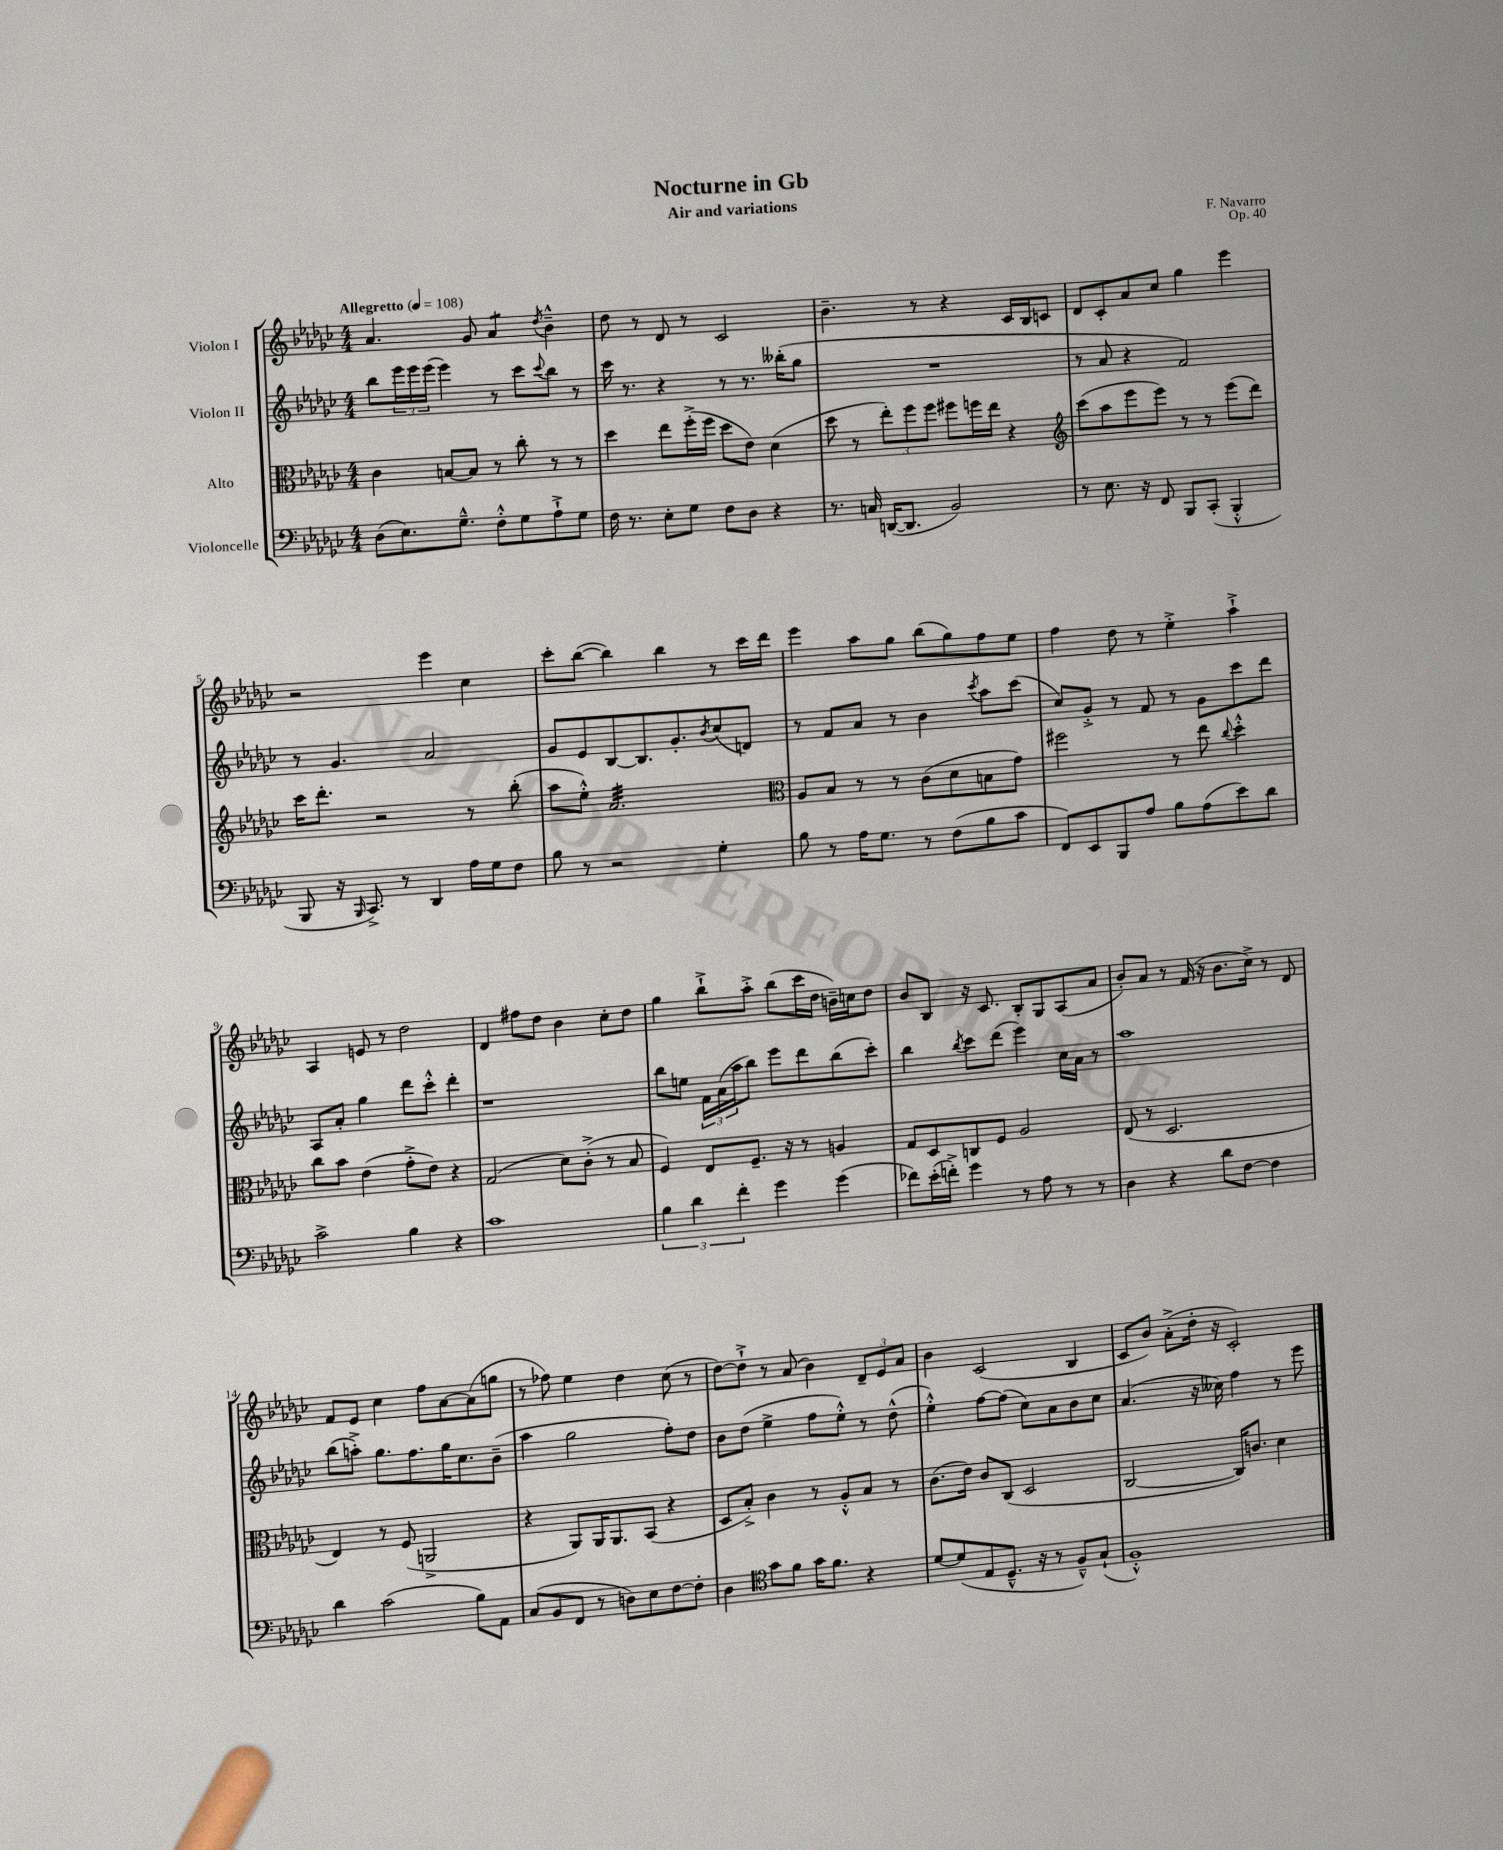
\header { title = "Nocturne in Gb" composer = "F. Navarro" subtitle = "Air and variations" opus = "Op. 40" }
<<
\new StaffGroup <<
\new Staff = "s0" \with { instrumentName = "Violon I" } {
    \clef treble \key ges \major \numericTimeSignature \time 4/4 \tempo "Allegretto" 4 = 108
    aes'4. ges'8 aes'4:8 \acciaccatura { des''8 } bes'4---^ |
    des''8 r8 des'8 r8 ces'2 |
    bes'4.-- r8 r4 ces'16 bes16 c'8 |
    des'8 ces'8-. aes'8 ces''8 ges''4 ees'''4 |
    r2 ees'''4 ces''4 |
    ces'''8-. bes''8~( bes''4) bes''4 r8 ces'''16 des'''16 |
    ees'''4 aes''8 ges''8 bes''8( ges''8) f''8 ees''8 |
    f''4 des''8 r8 ees''4-.-> aes''4-!-> |
    aes4 e'8 r8 des''2 |
    des'4 fis''8 des''8 bes'4 ces''8-. des''8 |
    ges''4 bes''8-!-> aes''8-.-> bes''8( ces'''16 des''16 b'16--) c''16 des''8 |
    bes'8 bes8 r16 ces'8. bes8-. ges8 aes8( aes'8 |
    bes'8-.) aes'8 r8 f'16( r16 bes'8. ces''16->) r8 des'8 |
    f'8 ees'8 ces''4 f''8 aes'8~ aes'8( g''8 |
    r8 fes''8) ees''4 des''4 ces''8( r8 |
    des''8~) des''8-!-> r8 aes'8( bes'4) \tuplet 3/2 { des'8-- ees'8 aes'8 } |
    bes'4 ces'2( bes4 |
    ces'8 bes'8) aes'8-.->( des''16-. r16 ces'2-.) \bar "|." |
}
\new Staff = "s1" \with { instrumentName = "Violon II" } {
    \clef treble \key ges \major \numericTimeSignature \time 4/4
    bes''8 \tuplet 3/2 { ees'''16 ees'''16 ees'''16( } ees'''4) r8 ces'''8 \appoggiatura { ces'''8 } bes''8 r8 |
    ces'''16 r8. r4 r8 r8. beses''16-.( ges''8 |
    R1 |
    r8 aes'8 r4 f'2) |
    r8 ges'4. aes'2 |
    ges'8 ees'8 bes8~ bes8. ges'8.-. \acciaccatura { bes'8 } ces''8( d'8) |
    r8 f'8 aes'8 r8 bes'4 \acciaccatura { ces'''8 } aes''8 ces'''8( |
    ces''8) ges'8-.-> r8 f'8 r8 ges'8 ces'''8 des'''8 |
    aes8 aes'8-. ges''4 des'''8 ces'''8-.-^ des'''4-. |
    r1 |
    bes''8 e''8 \tuplet 3/2 { f'16 aes'16( aes''16 } bes''8) ees'''8 des'''8 bes''8( ces'''8-.) |
    bes''4 \acciaccatura { bes''8 } ces'''8 des'''8( ees'''4) ces''16 aes'16 r8 |
    aes''1 |
    bes''8( a''8-.->) ges''8. f''8. ges''16 ces''8. bes'8--( |
    aes''4 ges''2 f''8-.) des''8 |
    bes'8 des''8( ees''4-> f''8 ees''8-.-^) r8 des''8-^( |
    ees''4-.-^) f''8~ f''8( ces''8) aes'8 bes'8 ces''8 |
    aes'4.( r16 ceses''16) f''4 r8 ees'''8 \bar "|." |
}
\new Staff = "s2" \with { instrumentName = "Alto" } {
    \clef alto \key ges \major \numericTimeSignature \time 4/4
    ces'4 b8~ b8 r8 ces''8-. r8 r8 |
    des''4 ees''8 f''16-.->( f''16 des''8 ees'8) des'4( |
    des''8 r8 \tuplet 3/2 { ees''8-.) f''8 f''8 } fis''8 f''16 ees''16 r4 |
    \clef treble ces'''8( aes''8 ees'''8 ees'''8) r8 r8 ees'''8( des'''8) |
    ces'''16 des'''8.-. r2 r8 bes''8-.( |
    aes''8 ees''8-.-^) aes'2.:32 |
    \clef alto aes8 bes8 r8 r8 ces'8( des'8 b8 ges'8) |
    fis''2 r8 ees''8 \appoggiatura { ces''8 } des''4-.-^ |
    ces''8 bes'8 ees'4( ges'8-.-> ees'8) r4 |
    ges2( des'8) ces'8-.->( r8 bes8 |
    f4) ees8 f8.-- r16 r8 a4 |
    ges8 des8 c8 f8 aes2 |
    ees8( r8 des2. |
    ees4) r8 f8( a,2-> |
    r4 aes,8) aes,16 aes,8. bes,8( r4 |
    des8 bes8-.->) ces'4 r8 aes8-.-^ bes8 r8 |
    ces'8.( ees'16) ces'8 ces8( des2 |
    ces2~ ces16) c'8. des'4 \bar "|." |
}
\new Staff = "s3" \with { instrumentName = "Violoncelle" } {
    \clef bass \key ges \major \numericTimeSignature \time 4/4
    des8( ees8.) ges8.---^ f8-.-^ ges8 aes8-!-> ges8 |
    f16 r8. ees8-. ges8 f8 des8 r4 |
    r8. c16 d,16~( d,8. bes,2) |
    r8 ees8. r16 f,8 bes,,8 ces,8-.( bes,,4-.-^ |
    bes,,8 r16 \grace { bes,,16 } ces,8.->) r8 des,4 aes16 ges16 f8 |
    bes8 r8 r2 ges4-. |
    bes8 r8 aes16 ges8. r8 f8( bes8 ces'8 |
    f,8) ees,8 bes,,8 aes8 bes8 aes8( ees'8) des'8 |
    ces'2-> bes4 r4 |
    ces'1 |
    \tuplet 3/2 { bes4 des'4 f'4-. } ges'4 ges'4( |
    fes'8) ees'16-.( f'16-.->) ges'4 r8 aes8 r8 r8 |
    des4 r4 des'8 f8~ f4 |
    des'4 ces'2( bes8) aes,8 |
    ces8( bes,8 f,8 r8 d8) ees8 f8~ f8-. |
    des4 \clef tenor ges'8 f'8 ges'16 f'8. r4 |
    des'8~ des'8( ees8 des8.---^ r16 r8 f8---^) ges8-!( |
    f1-.-^) \bar "|." |
}
>>
>>
